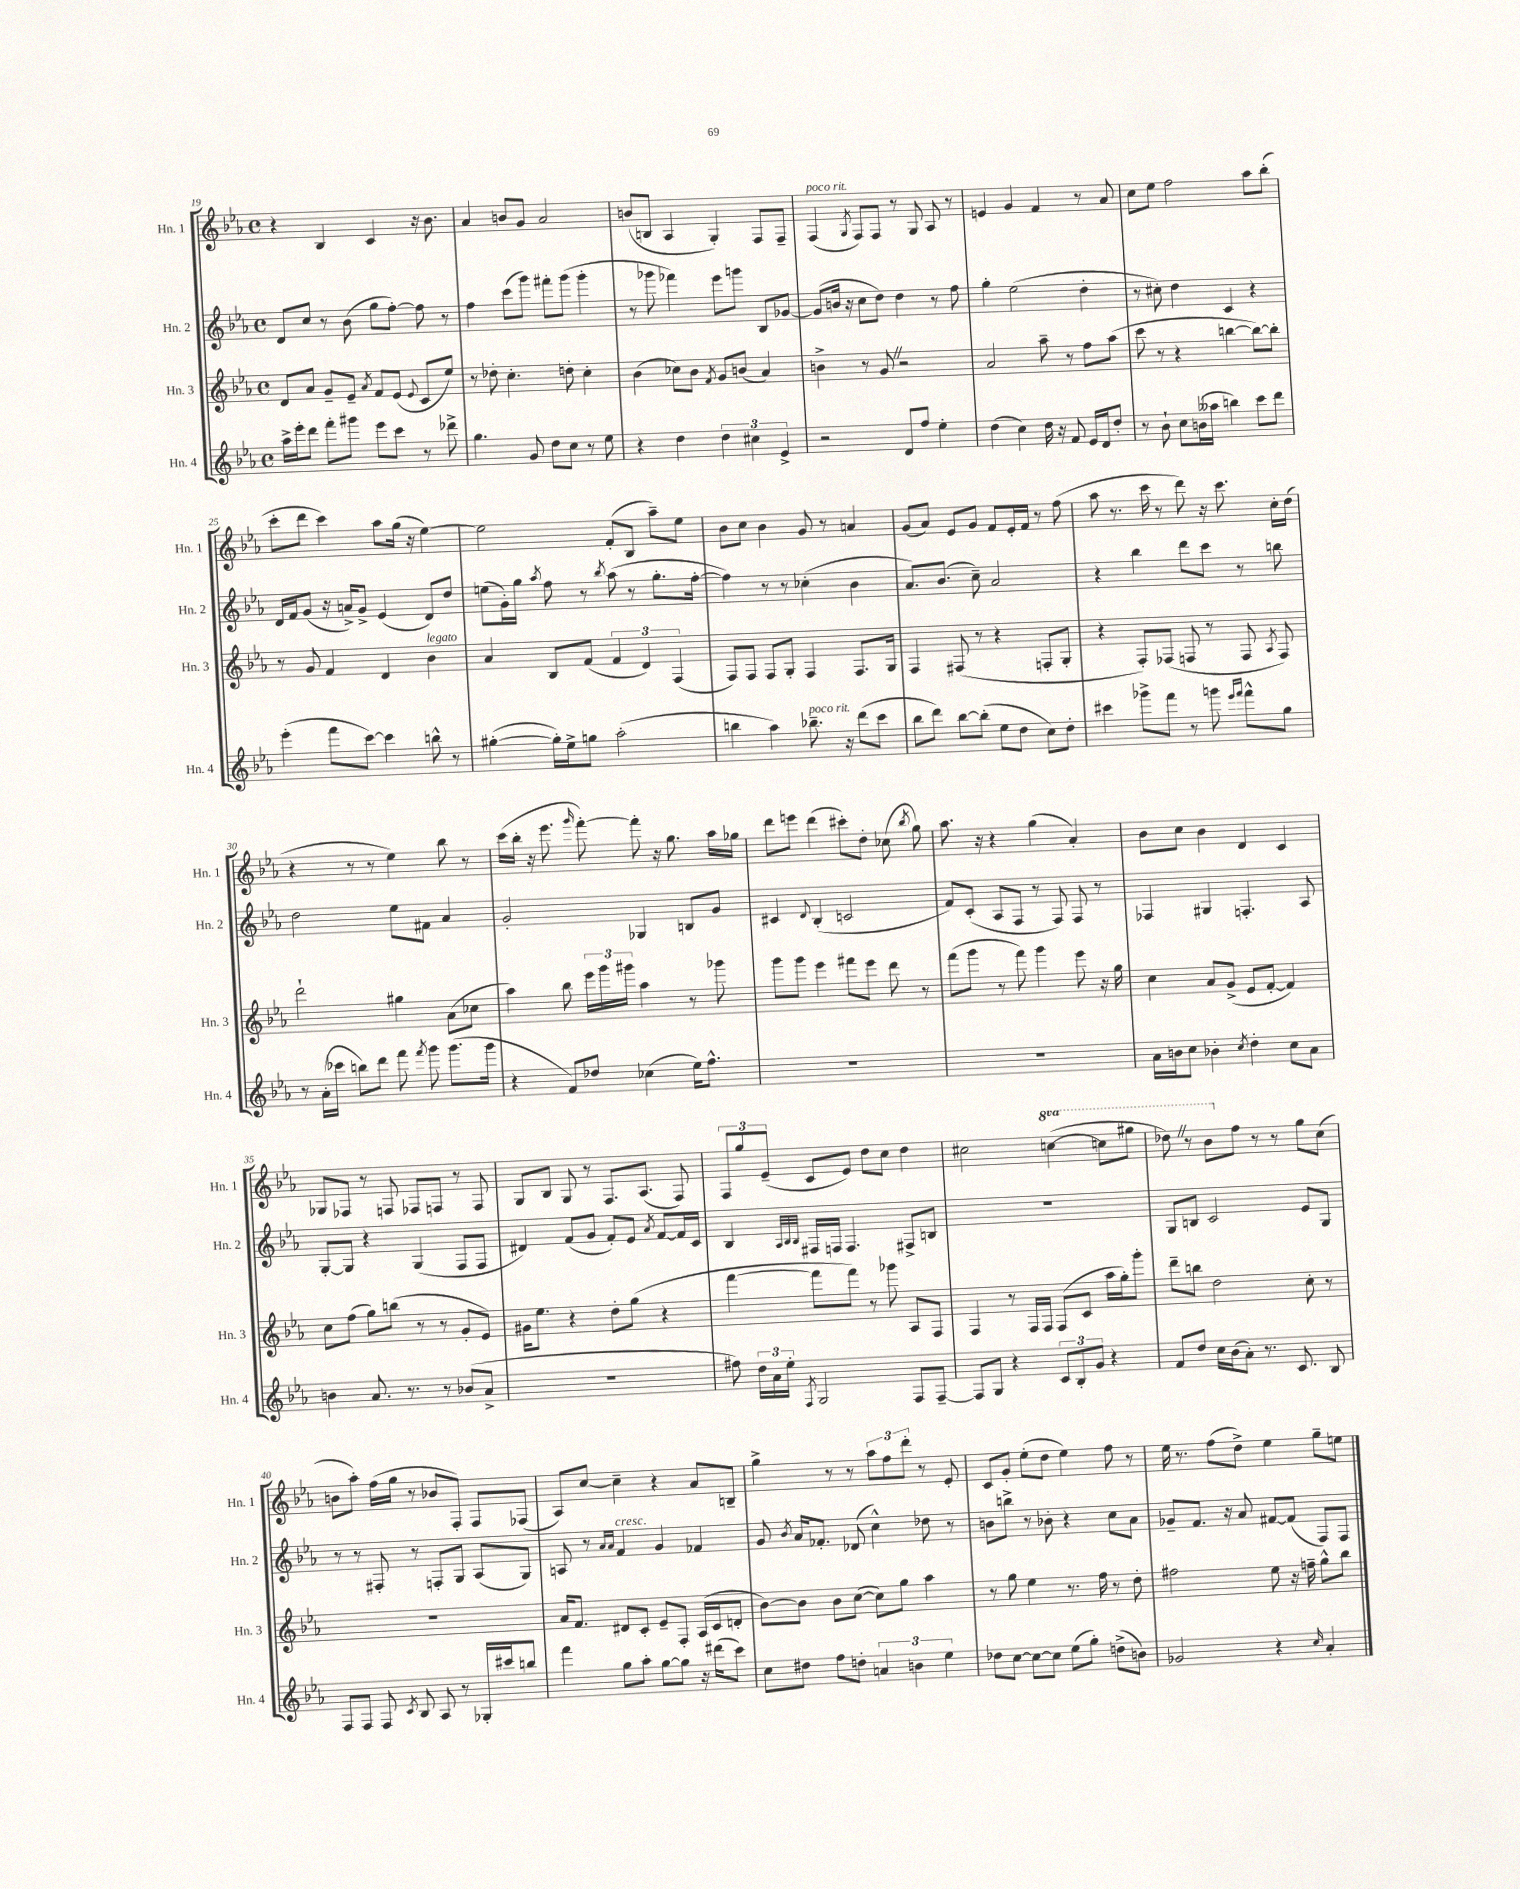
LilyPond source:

<<
\new StaffGroup <<
\new Staff = "s0" \with { instrumentName = "Hn. 1" shortInstrumentName = "Hn. 1" } {
    \clef treble \key ees \major \defaultTimeSignature \time 4/4 \set Staff.ottavationMarkups = #ottavation-simple-ordinals
    \autoBeamOff r4 bes4 c'4 r16 bes'8. |
    aes'4 b'8[ g'8] aes'2 |
    b'8[( b8] aes4 g4-.) f8[ f8]-- |
    f4^\markup { \italic "poco rit." }( \acciaccatura { g8 } f8[) f8] r8 g8 aes8 r8 |
    e'4 g'4 f'4 r8 aes'8 |
    c''8[ ees''8] f''2 aes''8[ bes''8]-.( |
    c'''8[-. d'''8] c'''4) aes''8[ g''16]( r16 ees''4~) |
    ees''2 f'8[-.( bes8] aes''8[--) ees''8] |
    bes'8[ c''8] bes'4 g'8 r8 a'4 |
    g'8[( aes'8]) ees'8[ g'8] f'8[ ees'16-. f'16] r8 f''8( |
    aes''8 r8. c'''16 r8 d'''8) r16 c'''8. c''16[-. d''16]( |
    r4 r8 r8 ees''4) bes''8 r8 |
    c'''16[( bes''16]-. r16 ees'''8. \grace { g'''16 } f'''8~-.) f'''8-. r16 g''8. aes''16[ ges''16] |
    d'''8[ e'''8] d'''4( cis'''8[-.) d''8]-. ces''8( \acciaccatura { bes''8 } g''8) |
    aes''8. r16 r4 g''4( aes'4-.) |
    bes'8[ c''8] bes'4 d'4 c'4 |
    ges8[ fes8] r8 f8 fes8[ f8] r8 f8 |
    g8[ bes8] g8 r8 f8.[ aes8.]( f8) |
    \tuplet 3/2 { f8[ g''8 ees'8]--( } c'8[ ees'8]) d''8[ c''8] d''4 |
    cis''2 \ottava #1 c'''!4~( c'''!8[ gis'''8] |
    des'''8) \once \override BreathingSign.text = \markup { \musicglyph "scripts.caesura.straight" } \breathe r8 bes''8[ \ottava #0 f''8] r8 r8 g''8[ c''8]( |
    b'8[ aes''8]-.) f''16[( g''16] r8 bes'8[ f8]-.) f8[ fes8]( |
    aes8[) c''8]~ c''4-- r4 aes'8[ b8]-- |
    g''4-> r8 r8 \tuplet 3/2 { aes''8[ f''8 d'''8]-. } r8 ees'8-. |
    c'8[ g'8]-. ees''8[-.( d''8] ees''4) f''8 r8 |
    ees''16 r8. f''8[( d''8]->) ees''4 g''8[-- e''8] \bar "|." |
}
\new Staff = "s1" \with { instrumentName = "Hn. 2" shortInstrumentName = "Hn. 2" } {
    \clef treble \key ees \major \defaultTimeSignature \time 4/4
    \autoBeamOff d'8[ c''8] r8 bes'8( g''8[ f''8]~-.) f''8 r8 |
    f''4 c'''8[( g'''8]) fis'''8[-. g'''8]( g'''4-. |
    r8 ges'''8 fes'''4) ees'''8[ g'''8] bes8[ ges'8]~ |
    ges'8[( b'16] r16 c''8[ d''8]) d''4 r8 f''8 |
    g''4-. ees''2( d''4-. |
    r8 cis''8-.) d''4 c'4 r4 |
    d'16[ f'16 g'8]( r16 a'16[->) g'8]-> ees'4( d'8[) d''8] |
    e''8[( g'16-.) g''16] \acciaccatura { aes''8 } f''8 r8 \acciaccatura { bes''8 } aes''8( r8 g''8.[-. f''16]~-. |
    f''4) r8 r8 ces''4-.( bes'4 |
    aes'8.[) bes'8.]( c''8--) aes'2 |
    r4 bes''4 d'''8[ c'''8] r8 b''8 |
    d''2 ees''8[ fis'8] aes'4 |
    g'2-. ges4 b8[ g'8] |
    cis'4 \appoggiatura { d'8 } bes4-.( c'2 |
    f'8[) c'8]-.( aes8[ f8] r8 f8) f8 r8 |
    fes4 gis4 f4.-. aes8 |
    g8[~-. g8] r4 g4( f8[ f8] |
    dis'4) f'8[( g'8] f'8[-.) ees'8] \acciaccatura { aes'8 } f'8[~ f'16 c'16] |
    bes4 \grace { aes32[ bes32 bes32] } fis16[ f16] f4. fis8[-> b8] |
    R1 |
    g8[ b8] c'2 ees'8[ g8] |
    r8 r8 fis8-. r8 f8[-. g8] aes8[( g8]) |
    a8 r8 \grace { aes'16[ aes'16] } f'4^\markup { \italic "cresc." } g'4 fes'4 |
    g'8 \acciaccatura { bes'8 } aes'16[ fes'8.]-. des'8( c''4-^) des''8 r8 |
    b'8[ b''8]-> r8 bes'8-. r4 c''8[ aes'8] |
    ges'8[-- f'8.] r16 aes'8 fis'8[~ fis'8]( f8[) f8] \bar "|." |
}
\new Staff = "s2" \with { instrumentName = "Hn. 3" shortInstrumentName = "Hn. 3" } {
    \clef treble \key ees \major \defaultTimeSignature \time 4/4
    \autoBeamOff d'8[ aes'8] g'8[-- ees'8]-- \acciaccatura { aes'8 } f'8[ ees'8]( \appoggiatura { ees'8 } c'8[ ees''8]) |
    r8 des''8-. c''4.-. d''8-. c''4-. |
    bes'4( ces''8[) bes'8] \acciaccatura { f'8 } g'8[ b'8]( aes'4) |
    b'4-> r8 g'8 \once \override BreathingSign.text = \markup { \musicglyph "scripts.caesura.straight" } \breathe r2 |
    aes'2 aes''8-- r8 f''8[ aes''8]( |
    c'''8 r8 r4 b''4~ b''8[~) b''8]-. |
    r8 g'8 f'4 d'4 bes'4^\markup { \italic "legato" } |
    aes'4 bes8[ f'8]( \tuplet 3/2 { f'4 d'4) f4( } |
    f8[) f8] f8[ g8]-. f4 f8.[ g16] |
    f4 fis8( r8 r4 f8[-. g8]-. |
    r4 f8[-.) fes8]( f8 r8 f8 \acciaccatura { aes8 } f8) |
    d'''2-! gis''4 aes'8[( ces''8] |
    aes''4) bes''8 \tuplet 3/2 { ees'''16[ g'''16 gis'''16] } aes''4 r8 ges'''8 |
    g'''8[ g'''8] ees'''4 fis'''8[ ees'''8] d'''8 r8 |
    f'''8[( g'''8] r8 f'''8) g'''4 ees'''8 r16 g''16 |
    c''4 aes'8[ g'8]->( ees'8[ f'8]~-. f'4) |
    c''8[ f''8]( g''8[) b''8]( r8 r8 g'8[-. ees'8]) |
    gis'16[ ees''8.] r4 d''8[-. g''8]( r4 |
    f'''4~ f'''8[ f'''8]) r8 ges'''8 aes8[ f8] |
    f4 r8 f16[ f16] f8[( c'8] aes''16[ g''16-.) g'''8]-. |
    d'''8[-- b''8] d''2 c''8-. r8 |
    R1 |
    aes'16[ f'8.] dis'8[ c'8]-. ees'8[-- f8]-. aes16[( c'16 d'8]-. |
    bes'8[~) bes'8] bes'8[ c''8]~( c''8[) g''8] aes''4 |
    r8 g''8 ees''4 r8. f''16 r8 d''8-. |
    fis''2 ees''8 r16 f''16-- g''8[-^ bes''8] \bar "|." |
}
\new Staff = "s3" \with { instrumentName = "Hn. 4" shortInstrumentName = "Hn. 4" } {
    \clef treble \key ees \major \defaultTimeSignature \time 4/4
    \autoBeamOff aes''16[-> ees'''16-. d'''8] f'''8[-. gis'''8] ees'''8[ c'''8] r8 des'''8-> |
    g''4. g'8 d''8[ c''8] r8 ees''8 |
    r4 d''4 \tuplet 3/2 { d''4 cis''4 ees'4-> } |
    r2 d'8[ f''8] ees''4-. |
    d''4( c''4) d''16 r16 f'8 ees'16[ d'16 d''8]-. |
    r8 bes'8-! c''8[ b'16( aeses''16] b''4) c'''8[ d'''8] |
    ees'''4-.( f'''8[ c'''8]~) c'''4 b''8-^ r8 |
    gis''4~-.( gis''16[-.) ees''16-> g''8] aes''2-.( |
    b''4 aes''4) bes''8.--^\markup { \italic "poco rit." } r16 d'''8[( c'''8] |
    bes''8[ d'''8]) bes''8[~ bes''8]-.( ees''8[ d''8] c''8[) d''8]-. |
    cis'''4 ges'''8[-> f'''8] r8 g'''8 \grace { ees'''16[ f'''16] } f'''8[-^ g''8] |
    r8 aes'16[-.( ces'''16] b''8[) d'''8] f'''8 \acciaccatura { f'''8 } g'''8 g'''8.[( g'''16] |
    r4 f'8[) des''8] ces''4( ees''16[) f''8.]-^ |
    R1 |
    R1 |
    aes'16[ b'16 c''8] bes'4-. \acciaccatura { c''8 } d''4-. c''8[ aes'8] |
    b'4 aes'8. r8. r8 bes'8[( aes'8]-> |
    R1 |
    fis''8) \tuplet 3/2 { d''16[ aes'16 ees''16]-. } \acciaccatura { f8 } g2 f8[ f8]~-- |
    f8[ g8] r4 \tuplet 3/2 { c'8[ bes8-. g'8] } r4 |
    f'8[ d''8] c''16[ bes'16( aes'8]-.) r8. c'8. bes8 |
    f8[ f8] f8 \acciaccatura { c'8 } bes8 aes8 r8 ges16[-. cis'''16 b''8] |
    f'''4 g''8[ aes''8]-. g''8[~ g''8] r16 dis'''16[( c'''8]) |
    c''8[ dis''8] f''8[ d''8]-. \tuplet 3/2 { a'4 b'4 ees''4 } |
    des''8[ c''8]~ c''8[~ c''8] ees''8[( g''8]-.) d''8[->( b'8]) |
    ges'2 r4 \grace { c''16 } aes'4-. \bar "|." |
}
>>
>>
\layout { \context { \Score currentBarNumber = #19 } }
